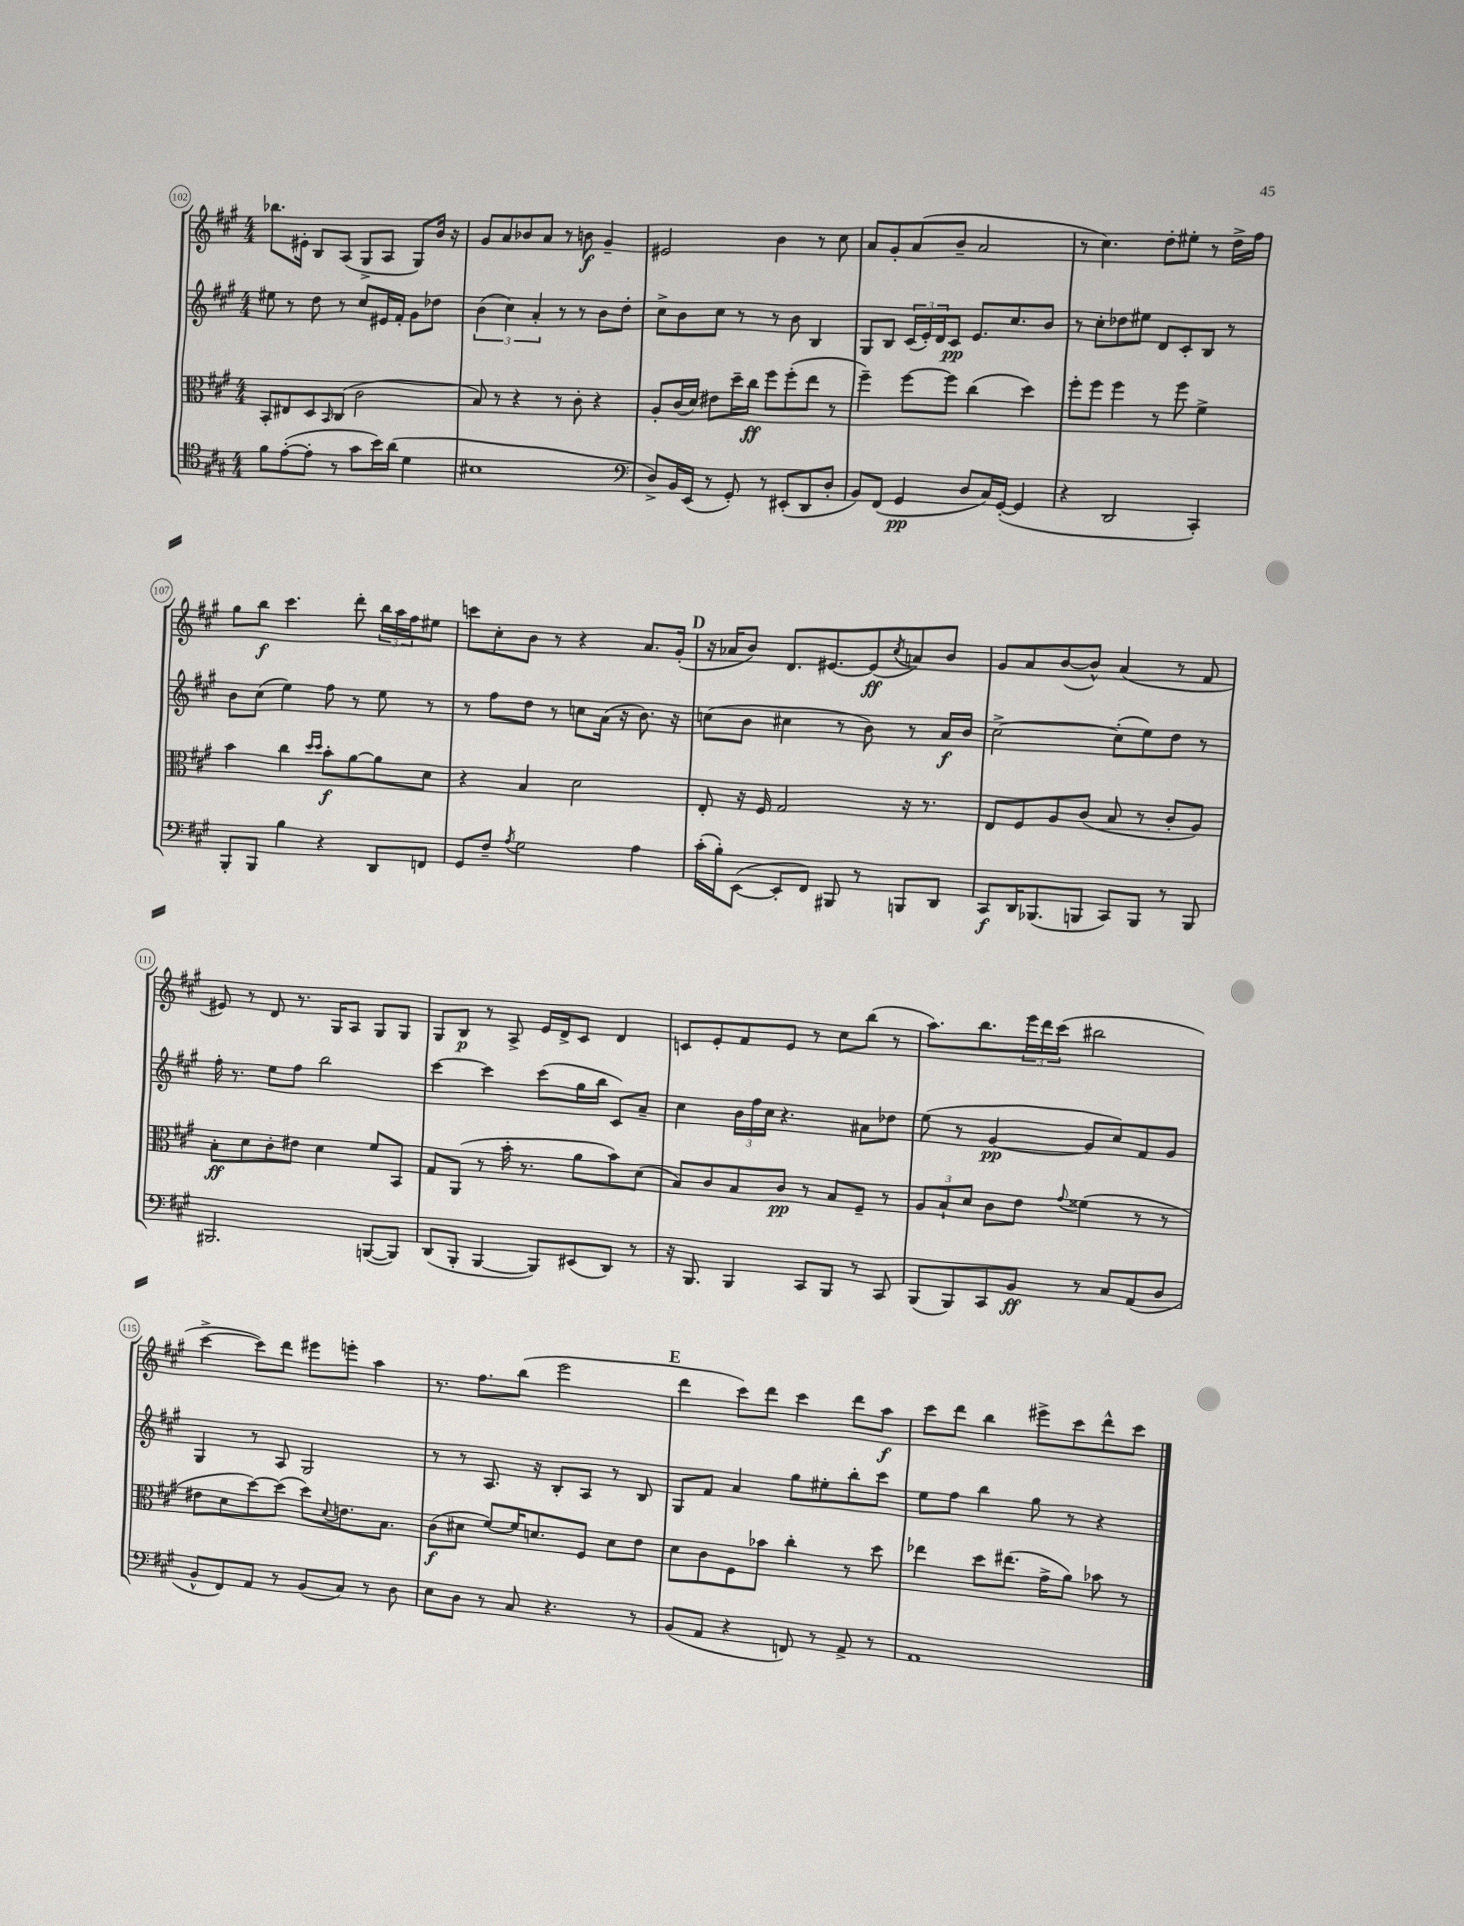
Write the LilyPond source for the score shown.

<<
\new StaffGroup <<
\new Staff = "s0" {
    \clef treble \key a \major \numericTimeSignature \time 4/4
    bes''8. eis'16-. b8 a8( gis8-> a8 gis8) b'16 r16 |
    gis'8 a'8 bes'8 a'8 r8 b'8\f gis'4-- |
    eis'2 b'4 r8 cis''8 |
    a'8 gis'8-. a'8( b'8-- a'2 |
    r8 cis''4.) d''8-. eis''8-. r8 d''16-> fis''16 |
    gis''8 b''8\f cis'''4. d'''8-. \tuplet 3/2 { b''16 a''16 fis''16 } eis''8 |
    c'''8 cis''8-. b'8 r8 r4 a'8. gis'16-.( |
    \mark \markup { \bold "D" } r16 aes'16 b'8) d'8. eis'8.~ eis'8\ff( \acciaccatura { cis''8 } a'8) b'8 |
    gis'8 a'8 b'8~( b'8-^) a'4( r8 fis'8 |
    eis'8) r8 d'8 r8. gis16 a8 gis8 gis8 |
    gis8 b8\p r8 a8-> e'16 d'16-> cis'8 d'4 |
    c'8 e'8-. fis'8 e'8 r8 cis''8 b''8( r8 |
    a''8.) b''8. \tuplet 3/2 { e'''16 d'''16 cis'''16( } bis''2 |
    cis'''4~-> cis'''8) d'''8 eis'''8 e'''8-. a''4 |
    r8. fis''8. b''8( e'''2 |
    \mark \markup { \bold "E" } d'''4 cis'''8) d'''8 cis'''4 d'''8 a''8\f |
    cis'''8 d'''8 b''4 eis'''8-> cis'''8 d'''8-^ cis'''8 \bar "|." |
}
\new Staff = "s1" {
    \clef treble \key a \major \numericTimeSignature \time 4/4
    eis''8 r8 d''8 r8 cis''8 eis'16 fis'16-. gis'8 des''8 |
    \tuplet 3/2 { b'4( cis''4) a'4-. } r8 r8 b'8 d''8-. |
    cis''8-> b'8 cis''8 r8 r8 b'8 b4 |
    gis8 b8 \tuplet 3/2 { cis'16( e'16-.) d'16 } cis'8\pp e'8. cis''8. b'8 |
    r8 cis''8-. des''8 eis''8 d'8 cis'8-. b8 r8 |
    b'8 cis''8( e''4) fis''8 r8 e''8 r8 |
    r8 fis''8 d''8 r8 c''8 a'16( r16 b'8.) r16 |
    \mark \markup { \bold "D" } c''8( b'8 cis''4 r8 b'8) r8 a'16\f b'16 |
    cis''2~-> cis''8-.( e''8) d''8 r8 |
    fis''16-. r8. e''8 fis''8 b''2 |
    cis'''4~ cis'''4 cis'''8( gis''16 b''16 cis'8) a'8-- |
    cis''4 \tuplet 3/2 { b'16 fis''16 cis''16 } r4. ais'8 des''8 |
    e''8( r8 gis'4~\pp gis'8 cis''8) fis'8 gis'8 |
    gis4 r8 a8 gis2 |
    r8 r8 a8. r16 b8-. a8 r8 b8 |
    \mark \markup { \bold "E" } gis8 fis'8 a'4 gis''8 eis''8-. b''8-. cis'''8 |
    e''8 fis''8 b''4 gis''8 r8 r4 \bar "|." |
}
\new Staff = "s2" {
    \clef alto \key a \major \numericTimeSignature \time 4/4
    b,8-. eis8 d8 \grace { b,16 } cis8( cis'2 |
    b8) r8 r4 r8 cis'8-. r4 |
    a8-. cis'16( d'16) eis'8 d''16-- cis''16\ff fis''8 fis''8-.( e''8 r8 |
    fis''4--) fis''8~ fis''8 cis''4( d''4) |
    fis''8-. fis''8 fis''4 r8 fis''8 fis'4-> |
    b'4 cis''4 \grace { d''16 d''16 } b'8-.\f a'8~ a'8 d'8 |
    r4 b4 d'2 |
    \mark \markup { \bold "D" } e8-. r16 fis16 gis2 r16 r8. |
    e8 fis8 a8 cis'8( b8 r8 cis'8-. a8) |
    b8-.\ff d'8 cis'8-. eis'8 d'4 fis'8 b,8 |
    gis8 a,8( r8 b'16-. r8. a'8 b'8) d'8( |
    b8) cis'8 b8 cis'8\pp r8 b8 fis8-- r8 |
    \tuplet 3/2 { a8 b8-! d'8 } cis'8 e'8 \appoggiatura { gis'8 } fisis'4( r8 r8 |
    eis'8 d'8 d''8~) d''8( d''8) \appoggiatura { d'8 } e'8. b8. |
    cis'8\f( dis'8 fis'8~) fis'16 d'8. fis8 d'8 e'8 |
    \mark \markup { \bold "E" } d'8 cis'8 fis8 bes'8 cis''4-. r8 d''8 |
    ees''4 d''8 eis''8.( gis'16-> a'8) bes'8 r8 \bar "|." |
}
\new Staff = "s3" {
    \clef tenor \key a \major \numericTimeSignature \time 4/4
    fis'8 e'8~-.( e'8-. r8 gis'8 b'16) a'16( d'4 |
    bis1 |
    \clef bass d8->) b,16 e,16( r8 gis,8-.) r8 eis,8-.( d,8 d8-. |
    b,8) fis,8( gis,4\pp d8 cis16) gis,16~-.( gis,4 |
    r4 d,2 cis,4-.) |
    b,,8-. b,,8 b4 r4 d,8 f,8 |
    gis,8 fis8-- \acciaccatura { a8 } gis2 a4 |
    \mark \markup { \bold "D" } cis'16-.( b16-.) e,8~( e,8-. fis,8) bis,,8 r8 b,,8 d,8 |
    cis,8\f d,16 bes,,8.( b,,8 cis,8) b,,8 r8 b,,8 |
    bis,,2. b,,8~( b,,8) |
    d,8( b,,8-. b,,4~ b,,8) eis,8( d,8) r8 |
    r16 b,,8. b,,4 cis,8 b,,8 r8 cis,8 |
    b,,8( b,,8) cis,8 b,8\ff r8 cis8 a,8( d8 |
    b,8-^ fis,8) a,8 r8 b,8( cis8) r8 d8 |
    e8 d8 r8 cis8 r4. r8 |
    \mark \markup { \bold "E" } b,8( a,8 r4 f,8) r8 a,8-> r8 |
    a,1 \bar "|." |
}
>>
>>
\layout { \context { \Score currentBarNumber = #102 \override BarNumber.stencil = #(make-stencil-circler 0.1 0.3 ly:text-interface::print) } }
